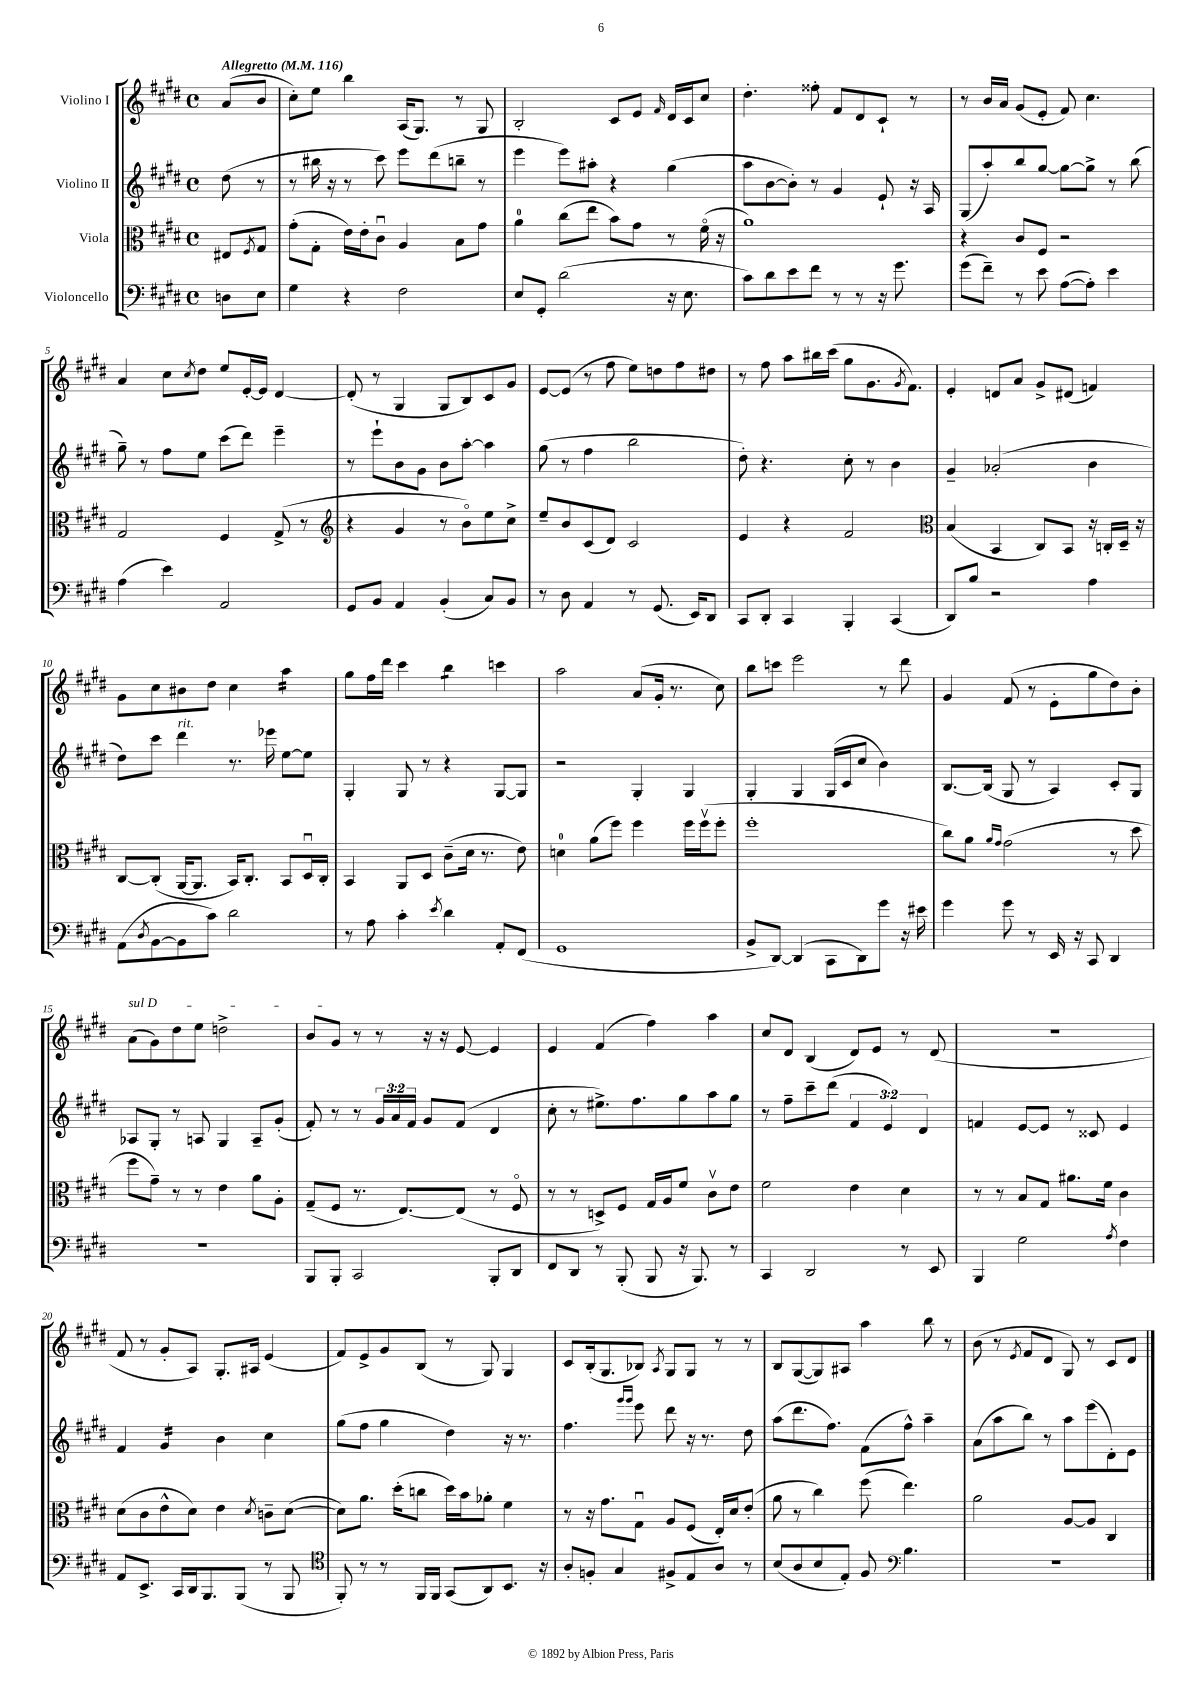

**kern	**kern	**kern	**kern
*staff4	*staff3	*staff2	*staff1
*clefF4	*clefC3	*clefG2	*clefG2
*k[f#c#g#d#]	*k[f#c#g#d#]	*k[f#c#g#d#]	*k[f#c#g#d#]
*M4/4	*M4/4	*M4/4	*M4/4
*met(c)	*met(c)	*met(c)	*met(c)
*MM116	*MM116	*MM116	*MM116
8D\L	8E#/L	(8dd#\	(8a/L
.	8qF#/	.	.
8E\J	8G#/J	8r	8b/J
=	=	=	=
4G#\	(8g#'\L	8r	8cc#'\L)
.	8G#'\J	16bb#\	8ee\J
.	.	16r	.
4r	16e\LL)	8r	4bb\
.	16e'\J	.	.
.	8c#u\J	8ccc#\)	.
2F#\	4A/	8eee\L	(16A/LK
.	.	.	8.G#/J)
.	.	(8ddd#\	.
.	8B\L	8bb~\J	8r
.	8g#\J	8r	8G#/
=	=	=	=
8E/L	4a\	4eee\	2B'/
8GG#'/J	.	.	.
(2d#\	(8cc#\L	8eee\L)	.
.	8ee\J	8aa#'\J	.
.	8b\L)	4r	8c#/L
.	8g#\J	.	8e/J
.	.	.	16qqf#/
16r	8r	(4gg#\	16d#/LL
8.E\	.	.	16c#/J
.	(16f#o\	.	8cc#/J
.	16r	.	.
=	=	=	=
8c#\L)	1a)	8aa\L	4.dd#'\
8d#\	.	[8b\	.
8e\	.	8b'\]J)	.
8f#\J	.	8r	8ff##'\
8r	.	4g#/	8f#/L
8r	.	.	8d#/
16r	.	8e`/	8c#`/J
8.g#\	.	.	.
.	.	16r	8r
.	.	16A/	.
=	=	=	=
(8g#\L	4r	(8G#/L	8r
8f#~\J)	.	8aa'/)	16b/LL
.	.	.	16a/JJ
8r	8c#/L	8bb/	(8g#/L
8e\	8F#/J	[8gg#/J	8e'/J
([8A\L	2r	8gg#\_L	8f#/)
8A'\]J)	.	8gg#^\]J	4.cc#\
4e\	.	8r	.
.	.	(8bb\	.
=	=	=	=
(4A\	2G#/	8gg#~\)	4a/
.	.	8r	.
4e\)	.	8ff#\L	8cc#\L
.	.	.	8qcc#/
.	.	8ee\J	8dd#\J
2AA/	4F#/	(8ccc#\L	8ee/L
.	.	8ddd#\J)	[16e'/L
.	.	.	16e/]JJ
.	(8G#^/	4eee~\	[4d#/
.	8r	.	.
=	=	=	=
*	*clefG2	*	*
8GG#/L	4r	8r	(8d#'/]
8BB/J	.	8eee`\L	8r
4AA/	4g#/	8b\	4G#/
.	.	8g#\J	.
(4BB'/	8r	8b\L	8G#/L
.	8bo\L)	[8aa'\J	8B/)
8C#/L)	8ee\	4aa\]	8c#/
8BB/J	8cc#^\J	.	8g#/J
=	=	=	=
8r	8ee~/L	(8gg#\	[8e/L
8D#\	8b/	8r	(8e/]J
4AA/	(8c#/	4ff#\	8r
.	8d#/J)	.	8ff#\
8r	2c#/	2bb\	8ee\L)
(8.GG#/	.	.	8dd\
.	.	.	8ff#\
16EE/LK)	.	.	.
8DD#/J	.	.	8dd#\J
=	=	=	=
8CC#/L	4e/	8dd#'\)	8r
8DD#'/J	.	4.r	8ff#\
4CC#/	4r	.	8aa\L
.	.	.	16bb#\L
.	.	.	(16ccc#\JJ
4BBB'/	2f#/	8cc#'\	8gg#\L
.	.	8r	8.g#\
(4CC#/	.	4b\	.
.	.	.	8qg#/
.	.	.	8.f#\J)
=	=	=	=
*	*clefC3	*	*
8DD#/L)	(4B/	4g#~/	4e'/
8B/J	.	.	.
2r	4BB/	(2a-'/	8d/L
.	.	.	8a/J
.	8C#/L)	.	8g#^/L
.	8BB/J	.	(8d#/J
4A\	16r	4b\	4f/)
.	16C'/LL	.	.
.	16D#~/JJ	.	.
.	16r	.	.
=	=	=	=
(8AA\L	[8C#/L	8dd#\L)	8g#\L
8qD#/	.	.	.
[8BB\	(8C#'/]J	8ccc#\J	8cc#\
8BB\]	[16AA/LK	4ddd#\	8b#\
.	8.AA/]J	.	.
8c#\J)	.	.	8dd#\J
2d#\	16BB/LK)	8.r	4cc#\
.	8.C#'/J	.	.
.	.	16eee-\	.
.	8BB/L	[8ee\L	4aa\
.	16D#u/L	8ee\]J	.
.	16C#'/JJ	.	.
=	=	=	=
8r	4BB/	4G#'/	8gg#\L
8A\	.	.	16ff#\L
.	.	.	16ddd#\JJ
4c#'\	8AA/L	8G#/	4ccc#\
.	8D#/J	8r	.
8qe/	.	.	.
4d#\	(8c#~\L	4r	4bb\
.	16d#\Jk	.	.
.	8.r	.	.
8AA'/L	.	[8G#/L	4ccc\
(8FF#/J	8e\)	8G#/]J	.
=	=	=	=
1GG#	4d\	2r	2aa\
.	(8a\L	.	.
.	8ff#\J)	.	.
.	4ff#\	4G#'/	(8a/L
.	.	.	16g#'/Jk
.	.	.	8.r
.	16ff#\LL	4G#/	.
.	(16ff#v\J	.	.
.	8ff#'\J	.	8cc#\)
=	=	=	=
8BB^/L	1ff#'	4G#'/	8bb\L
[8DD#/J)	.	.	8ccc\J
(4DD#/]	.	4G#/	2eee\
8CC#\L	.	(16G#/LL	.
.	.	16c#/J	.
8DD#\)	.	8cc#/J	.
8g#\J	.	4b\)	8r
16r	.	.	8ddd#\
16e#\	.	.	.
=	=	=	=
4g#\	8cc#\L)	[8.B/L	4g#/
.	8a\J	.	.
.	.	(16B/]Jk	.
.	16qqa/LL	.	.
.	16qqg#/JJ	.	.
8g#\	(2g#\	8G#/	(8f#/
8r	.	8r	8r
16EE/	.	4A/)	8e'\L
16r	.	.	.
8CC#/	.	.	8gg#\
4DD#/	8r	8c#'/L	8dd#\)
.	8dd#\	8G#/J	8b'\J
=	=	=	=
1r	8ff#\L	8A-/L	(8a\L
.	8g#~\J)	8G#'/J	8g#\)
.	8r	8r	8dd#\
.	8r	8A/	8ee\J
.	4e\	4G#/	2dd^\
.	8a\L	8A~/L	.
.	8A'\J	(8g#'/J	.
=	=	=	=
8BBB/L	(8G#~/L	8f#'/)	8b/L
8BBB'/J	8F#/J	8r	8g#/J
2CC#/	8.r	8r	8r
.	.	24g#/LL	8r
.	.	24a/	.
.	[8.E/L)	.	.
.	.	24f#/JJ	.
.	.	8g#/L	16r
.	.	.	16r
.	(8E/]J	(8f#/J	[8e/
8BBB'/L	8r	4d#/	4e/]
8DD#/J	8F#o/	.	.
=	=	=	=
8FF#/L	8r	8cc#'\	4e/
8DD#/J	8r	8r	.
8r	8D^/L)	8.ee#^\L)	(4f#/
(8BBB'/	8F#/J	.	.
.	.	8.ff#\	.
8BBB/	16G#/LL	.	4ff#\)
.	16A/J	.	.
16r	8f#/J	8gg#\	.
8.BBB/)	.	.	.
.	8c#v\L	8aa\	4aa\
8r	8e\J	8gg#\J	.
=	=	=	=
4CC#/	2f#\	8r	8cc#/L
.	.	8ff#~\L	8d#/J
2DD#/	.	8ccc#~\	(4B/
.	.	(8ddd#\J	.
.	4e\	6f#/	8d#/L)
.	.	.	8e/J
.	.	6e/)	.
8r	4d#\	.	8r
.	.	6d#/	.
8EE/	.	.	(8d#/
=	=	=	=
4BBB/	8r	4f/	1r
.	8r	.	.
2G#\	8B/L	[8e/L	.
.	8G#/J	8e/]J	.
.	8.a#\L	8r	.
.	.	8c##/	.
.	16f#\Jk	.	.
8qA/	.	.	.
4F#\	4c#\	4e/	.
=	=	=	=
8AA/L	(8d#\L	4f#/	8f#/
8.EE^/J	8c#\	.	8r
.	8e^^\	4g#/	8g#'/L
16CC#/LL	.	.	.
16DD#/J	8d#\J)	.	8A/J)
8.BBB/	.	.	.
.	4e\	4b\	8.G#'/L
(8BBB/J	.	.	.
.	.	.	16A#/Jk
.	8qd#/	.	.
8r	8c~\L	4cc#\	(4e/
8BBB/	([8d#\J	.	.
=	=	=	=
*clefC4	*	*	*
8FF#'/)	8d#\]L)	(8gg#\L	8f#/L)
8r	8.a\J	8ff#\J	8e^/
8r	.	4gg#\	8g#/
.	(16dd#'\LK	.	.
16FF#/LL	8cc\J	.	(8B/J
16FF#/JJ	.	.	.
(8GG#/L	16dd#\LL)	4dd#\)	8r
.	16b\J	.	.
8AA/)	8a-'\J	.	8G#/)
8.BB/J	4f#\	16r	4G#/
.	.	8.r	.
16r	.	.	.
=	=	=	=
8A'/L	8r	4.ff#\	8c#/L
8F'/J	16r	.	(16B'/k
.	8.g#\L	.	8.G#/
4G#/	.	.	.
.	.	16qqggg#/LL	.
.	.	16qqggg#/JJ	.
.	8G#u\J	8eee\	8B-/J)
.	.	.	8qA/
8F#^/L	8A/L	8ddd#\	8G#/L
8E/	(8F#/J	16r	8G#/J
.	.	8.r	.
8A/J	16E'/LL)	.	8r
.	16d#/J	.	.
8r	(8e'/J	8dd#\	8r
=	=	=	=
(8B/L	8a\	(8aa\L	8B/L
8A/	8r	8.ddd#\	([8G#/
8B/	4cc#\)	.	8G#/])
.	.	8.ff#\J)	.
8E'/J)	.	.	8A#/J
8F#/	(8ff#\	(8f#\L	4aa\
*clefF4	*	*	*
4.B\	4.ee\)	8ff#^^\J)	.
.	.	4aa~\	8bb\
.	.	.	8r
=	=	=	=
1r	2a\	(8a\L	(8b\
.	.	8aa\	8r
.	.	.	8qe/
.	.	8bb\J)	8f#/L
.	.	8r	8d#/J
.	[8A/L	8aa\L	8G#/)
.	8A/]J	(8eee\	8r
.	4C#/	8d#'\)	8c#/L
.	.	8e\J	8d#/J
==	==	==	==
*-	*-	*-	*-
